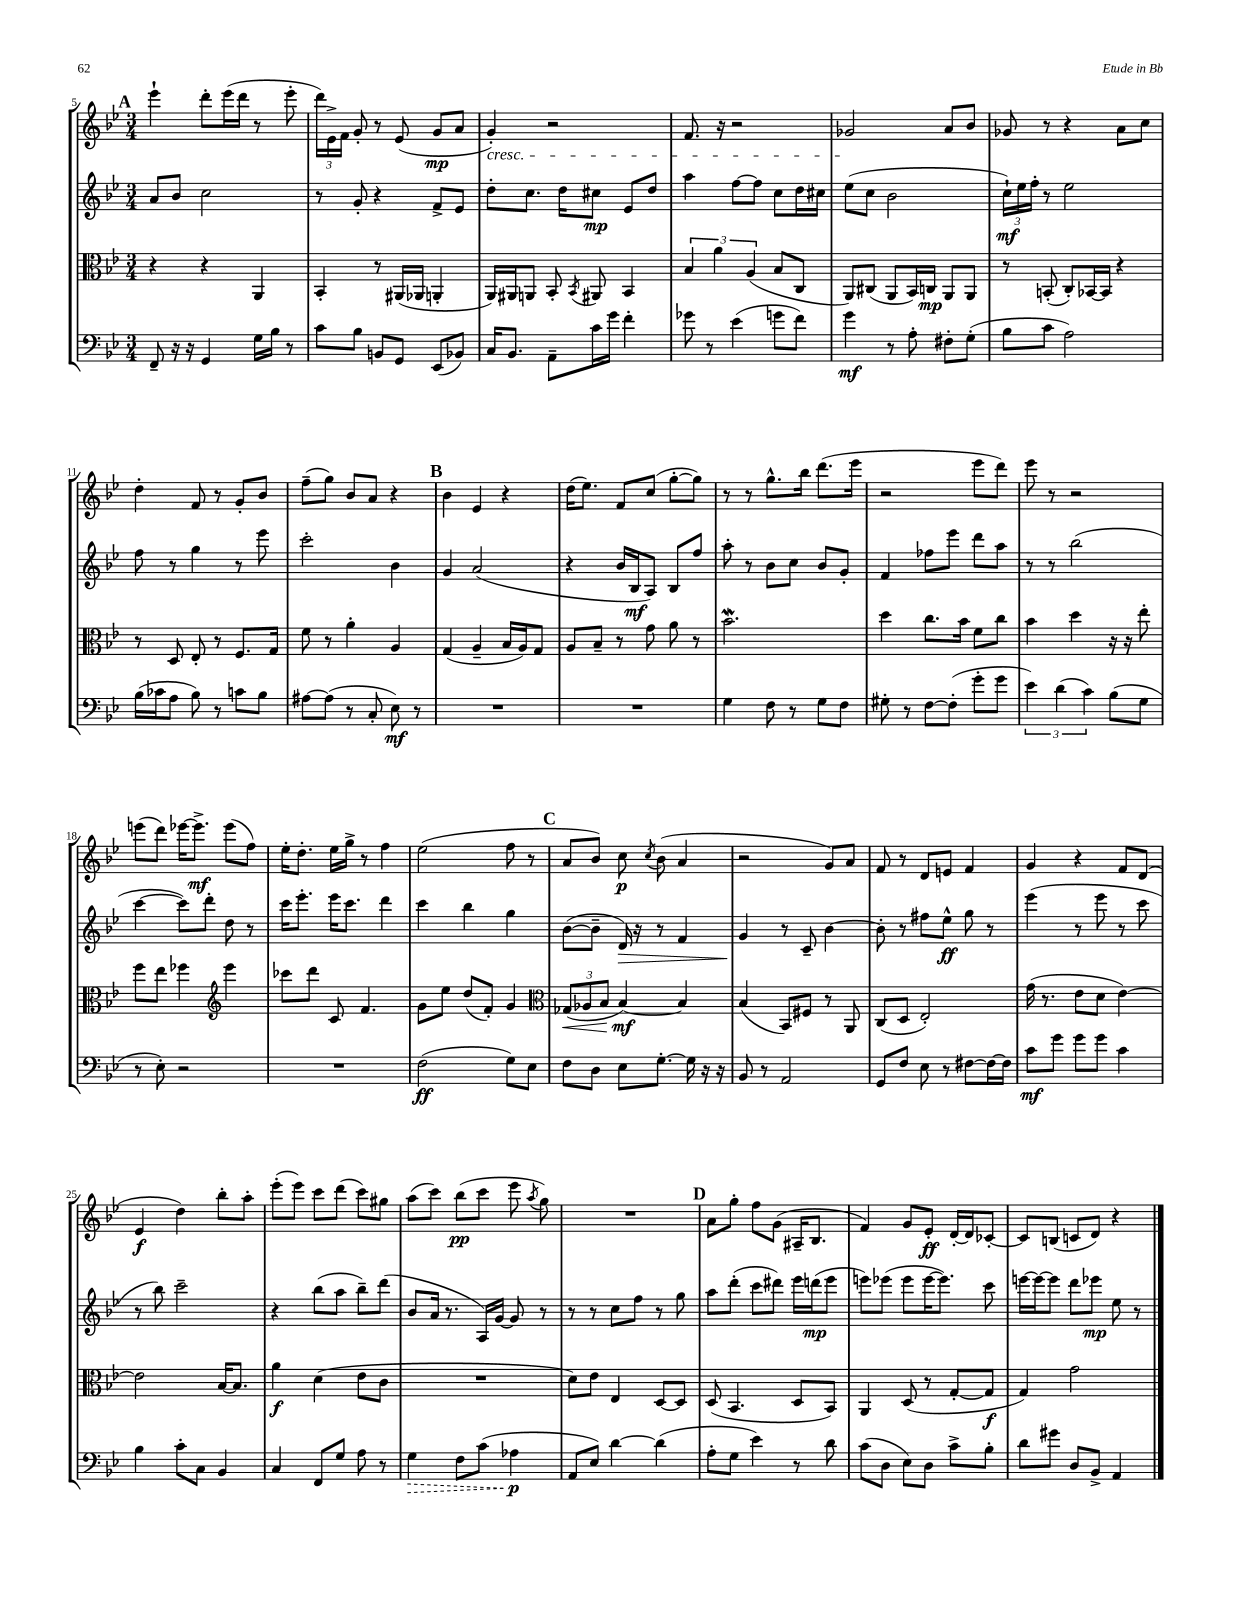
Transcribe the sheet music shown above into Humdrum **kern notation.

**kern	**kern	**kern	**kern
*staff4	*staff3	*staff2	*staff1
*clefF4	*clefC3	*clefG2	*clefG2
*k[b-e-]	*k[b-e-]	*k[b-e-]	*k[b-e-]
*M3/4	*M3/4	*M3/4	*M3/4
8FF~	4r	8a	4eee-`
16r	.	8b-	.
16r	.	.	.
4GG	4r	2cc	8ddd'
.	.	.	(16eee-
.	.	.	16ddd
16G	4AA	.	8r
16B-	.	.	.
8r	.	.	8eee-'
=	=	=	=
8c	4BB-'	8r	24ddd)
.	.	.	24e-^
.	.	.	24f
8B-	.	8g'	8g'
8BB	8r	4r	8r
8GG	(16AA#	.	(8e-
.	16AA-	.	.
(8EE-	4AA'	8f^	8g
8BB-)	.	8e-	8a
=	=	=	=
16C	16AA)	8dd'	4g')
8.BB-	16AA#	.	.
.	8AA	8.cc	.
8AA~	8BB-'	.	2r
.	.	16dd	.
.	8qBB-	.	.
16c	8AA#	8cc#	.
16g	.	.	.
4f'	4BB-	8e-	.
.	.	8dd	.
=	=	=	=
8g-	6B-	4aa	8.f
8r	.	.	.
.	6a	.	.
.	.	.	16r
(4e-	.	[8ff	2r
.	(6A	.	.
.	.	8ff]	.
8g	8B-	8cc	.
8f)	8C	16dd	.
.	.	16cc#	.
=	=	=	=
4g	8AA)	(8ee-	2g-
.	(8C#	8cc	.
8r	8AA	2b-	.
8A'	16BB-)	.	.
.	16C	.	.
8F#'	8AA	.	8a
(8G'	8AA	.	8b-
=	=	=	=
8B-	8r	24cc`)	8g-
.	.	24ee-	.
.	.	24ff'	.
8c	(8BB'	8r	8r
2A)	8C')	2ee-	4r
.	[16BB-	.	.
.	16BB-]	.	.
.	4r	.	8a
.	.	.	8cc
=	=	=	=
(16B-	8r	8ff	4dd'
16c-	.	.	.
8A	8D	8r	.
8B-)	8E-'	4gg	8f
8r	8r	.	8r
8c	8.F	8r	8g'
8B-	.	8eee-	8b-
.	16G	.	.
=	=	=	=
[8A#	8f	2ccc'	(8ff~
(8A#]	8r	.	8gg)
8r	4a'	.	8b-
8C'	.	.	8a
8E-)	4A	4b-	4r
8r	.	.	.
=	=	=	=
2.r	(4G	4g	4b-
.	4A~	(2a	4e-
.	16B-	.	4r
.	16A)	.	.
.	8G	.	.
=	=	=	=
2.r	8A	4r	(16dd
.	.	.	8.ee-)
.	8B-~	.	.
.	8r	16b-	8f
.	.	16B-	.
.	8g	8A)	(8cc
.	8a	8B-	[8gg'
.	8r	8ff	8gg])
=	=	=	=
4G	2.b-	8aa'	8r
.	.	8r	8r
8F	.	8b-	8.gg^^
8r	.	8cc	.
.	.	.	16bb-
8G	.	8b-	(8.ddd
8F	.	8g'	.
.	.	.	16eee-
=	=	=	=
8G#'	4dd	4f	2r
8r	.	.	.
[8F	8.cc	8ff-	.
(8F']	.	8eee-	.
.	16b-	.	.
8g'	8f	8ddd	8eee-
8g	8cc	8aa	8ddd)
=	=	=	=
6e-)	4b-	8r	8eee-
.	.	8r	8r
(6d	.	.	.
.	4dd	(2bb-	2r
6c)	.	.	.
(8B-	16r	.	.
.	16r	.	.
8G	8ee-'	.	.
=	=	=	=
8r	8ff	[4ccc	(8eee
8E-')	8ee-	.	8ddd)
2r	4ff-	8ccc])	[16eee-
.	.	.	8.eee-^]
.	.	8ddd'	.
*	*clefG2	*	*
.	4eee-	8dd	(8eee-
.	.	8r	8ff)
=	=	=	=
2.r	8ccc-	16ccc	16ee-'
.	.	8.eee-'	8.dd'
.	8ddd	.	.
.	8c	16eee-	16ee-
.	.	8.ccc	16gg^
.	4.f	.	8r
.	.	4ddd	4ff
=	=	=	=
(2F	8g	4ccc	(2ee-
.	8ee-	.	.
.	(8dd	4bb-	.
.	8f')	.	.
8G)	4g	4gg	8ff
8E-	.	.	8r
=	=	=	=
*	*clefC3	*	*
8F	(12G-	([8b-	8a
.	12A-	.	.
8D	.	8b-~]	8b-)
.	12B-	.	.
8E-	[4B-)	16d)	8cc
.	.	16r	.
.	.	.	8qcc
[8.G'	.	8r	(8b-
.	4B-]	4f	4a
16G]	.	.	.
16r	.	.	.
16r	.	.	.
=	=	=	=
8BB-	(4B-	4g	2r
8r	.	.	.
2AA	8BB-)	8r	.
.	8F#	8c~	.
.	8r	[4b-	8g)
.	8AA	.	8a
=	=	=	=
8GG	(8C	8b-']	8f
8F	8D	8r	8r
8E-	2E-')	8ff#	8d
8r	.	8ee-^^	8e
[8F#	.	8gg	4f
16F#_	.	8r	.
16F#]	.	.	.
=	=	=	=
8c	(16g	(4eee-	4g
.	8.r	.	.
8g	.	.	.
8g	8e-	8r	4r
8g	8d	8eee-	.
4c	[4e-)	8r	8f
.	.	8ccc	(8d
=	=	=	=
4B-	2e-]	8r	4e-
.	.	8bb-)	.
8c'	.	2ccc~	4dd)
8C	.	.	.
4BB-	[16B-	.	8bb-'
.	8.B-]	.	.
.	.	.	8aa'
=	=	=	=
4C	4a	4r	(8eee-'
.	.	.	8eee-)
8FF	(4d	(8bb-	8ccc
8G	.	8aa	(8ddd
8A	8e-	8bb-~)	8ccc)
8r	8c	(8ddd	8gg#
=	=	=	=
4G	2.r	8b-	(8aa
.	.	16a	8ccc)
.	.	8.r	.
8F	.	.	(8bb-
(8c	.	16A)	8ccc
.	.	[16g	.
4A-	.	8g]	8eee-
.	.	.	8qaa
.	.	8r	8gg)
=	=	=	=
8AA	8d)	8r	2.r
8E-)	8e-	8r	.
[4d	4E-	8cc	.
.	.	8ff	.
(4d]	[8D	8r	.
.	8D]	8gg	.
=	=	=	=
8A'	(8D	8aa	8a
8G	4.BB-	(8ddd'	8gg'
4e-)	.	8ccc	8ff
.	.	8ddd#)	(8g
8r	8D	16eee-	16A#~
.	.	(16ddd	8.B-
8d	8BB-)	8eee-	.
=	=	=	=
(8c	4AA	8eee)	4f)
8D	.	(8eee-	.
8E-)	(8D	8eee-	8g
8D	8r	[16eee-	8e-'
.	.	8.eee-])	.
8c^	[8G'	.	[16d'
.	.	.	16d]
8B-'	8G]	8ccc	[8c-'
=	=	=	=
8d	4G)	[16eee	8c-]
.	.	16eee_	.
8g#	.	8eee]	(8B
8D	2g	8ddd	8c
8BB-^	.	8eee-	8d)
4AA	.	8ee-	4r
.	.	8r	.
==	==	==	==
*-	*-	*-	*-
